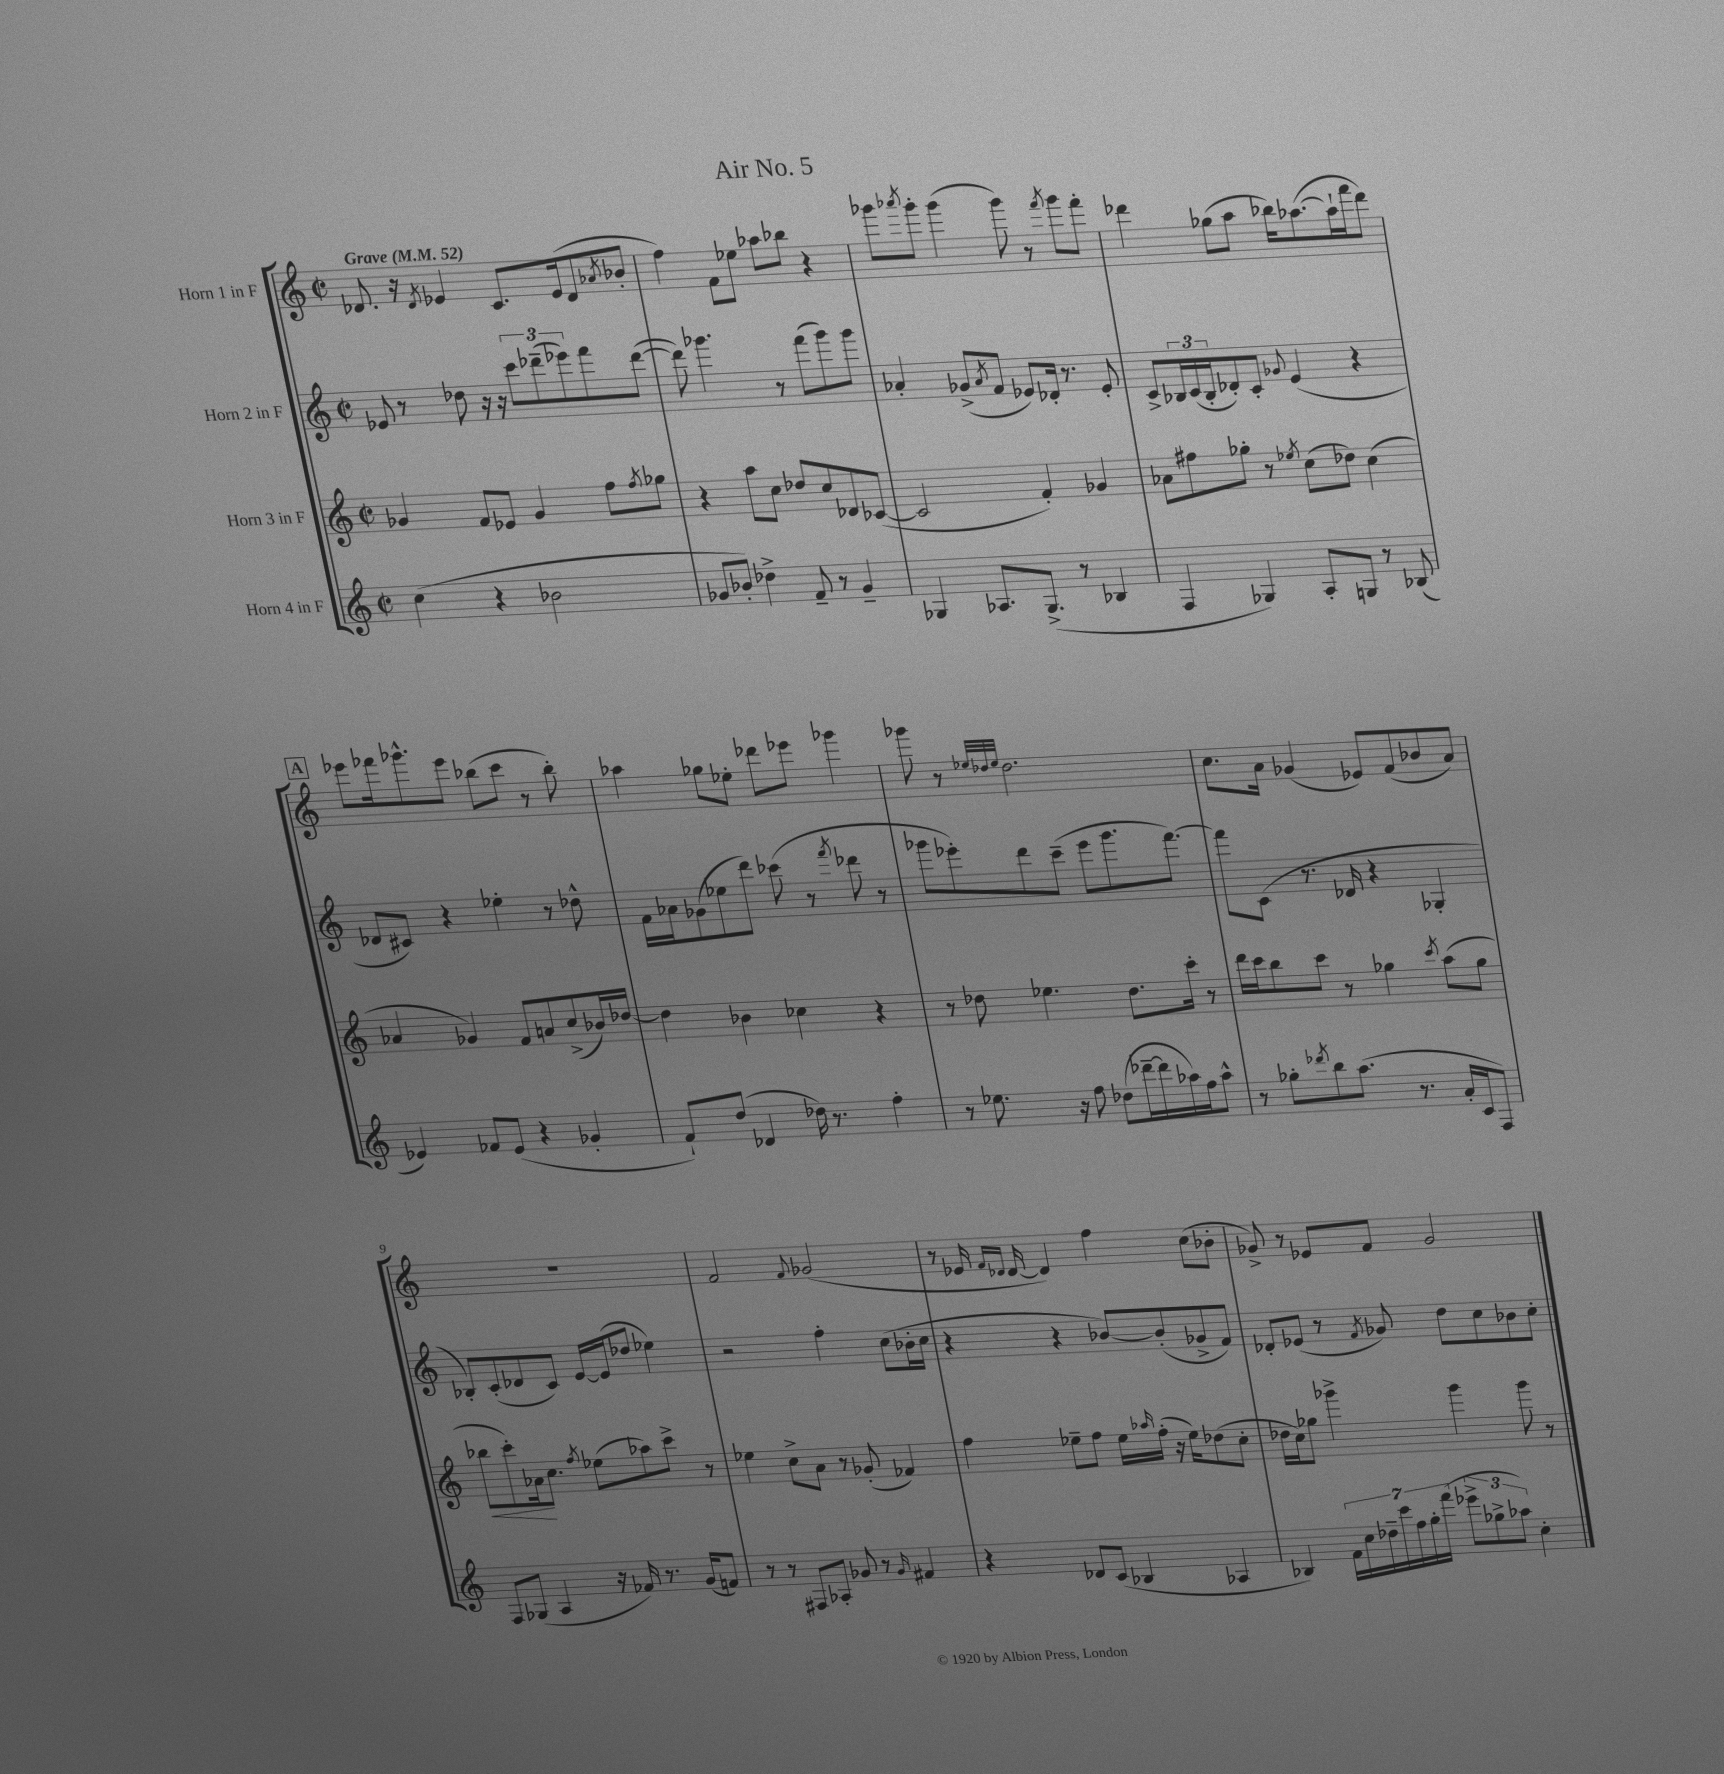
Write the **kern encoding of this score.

**kern	**kern	**kern	**kern
*staff4	*staff3	*staff2	*staff1
*clefG2	*clefG2	*clefG2	*clefG2
*k[]	*k[]	*k[]	*k[]
*M2/2	*M2/2	*M2/2	*M2/2
*met(c|)	*met(c|)	*met(c|)	*met(c|)
*MM52	*MM52	*MM52	*MM52
(4cc	4g-	8e-	8.d-
.	.	8r	.
.	.	.	16r
.	.	.	8qd-
4r	8f	8dd-	4e-
.	8e-	16r	.
.	.	16r	.
2b-	4g-	12ccc	8.c
.	.	(12ddd-~	.
.	.	12eee-)	.
.	.	.	(16e-
.	8ff	8fff	8d-
.	8qff	.	8qa-
.	8gg-	([8ddd-	8b-'
=	=	=	=
8g-	4r	8ddd-])	4ff)
8b-')	.	4.ggg-	.
4dd-^	8aa	.	8f
.	8cc	.	8ee-
8f~	8dd-	8r	8aa-
8r	8cc	(8fff	8bb-
4g-~	8d-	8ggg-)	4r
.	([8c-	8ggg-	.
=	=	=	=
4G-	2c-]	4a-'	8ggg-
.	.	.	8qaaa-
.	.	.	8ggg-'
8.A-	.	(8g-^	(4ggg-
.	.	8qa-	.
.	.	8f	.
(8.G-^	.	.	.
.	4f')	8e-)	8ggg-)
8r	.	16d-'	8r
.	.	8.r	.
.	.	.	8qfff
4B-	4g-	.	8ggg-
.	.	8e-'	8fff'
=	=	=	=
4F	8a-	8c^	4ddd-
.	8ff#	24B-	.
.	.	(24c	.
.	.	24B-'	.
4G-)	8gg-'	8d-')	(8gg-
.	8r	8c'	8aa
.	8qee-	8qqg-	.
8A'	(8cc	(4e	16bb-)
.	.	.	([8.aa-
8G	8dd-)	.	.
8r	(4cc	4r	16aa-`]
.	.	.	16fff
(8B-	.	.	8ddd-)
=	=	=	=
4e-)	4a-	8d-	8eee-
.	.	8c#)	16fff-
.	.	.	8.ggg-^^
8f-	4g-)	4r	.
(8e-	.	.	8eee-
4r	8f	4ee-'	(8bb-
.	8a	.	8ccc
4g-'	(8cc^	8r	8r
.	16b-)	8dd-^^	8bb-')
.	[16dd-	.	.
=	=	=	=
8f`)	4dd-]	16f	4aa-
.	.	16a-	.
(8dd	.	(8g-	.
4d-	4b-	8ee-	8gg-
.	.	8ddd)	8ee-'
16dd-)	4cc-	(8ccc-	8ddd-
8.r	.	.	.
.	.	8r	8eee-
.	.	8qfff	.
4ff'	4r	8ddd-	4ggg-
.	.	8r	.
=	=	=	=
8r	8r	8ggg-	8ggg-
8.ee-	8dd-	8eee-')	8r
.	.	.	32qqee-
.	.	.	32qqdd-
.	.	.	32qqee-
.	4.ee-	8ddd	2.dd-
16r	.	.	.
8ff	.	(8ccc~	.
(8dd-	.	8eee-	.
[16ddd-~	8.dd-	8.ggg-	.
16ddd-]	.	.	.
16aa-)	.	.	.
16ff	16ccc'	[8.fff)	.
8aa-^^	8r	.	.
=	=	=	=
8r	16ddd	8fff]	8.cc
.	16ccc	.	.
8gg-'	8bb	(8c	.
.	.	.	16a
8qddd-	.	.	.
8bb	8ccc	8.r	(4g-
(8.aa	8r	.	.
.	.	16d-	.
.	4gg-	4r	8e-)
8.r	.	.	.
.	.	.	(8f
.	8qccc	.	.
16a'	(8aa	4G-'	8b-
16c	.	.	.
8F)	8gg-	.	8a)
=	=	=	=
8F	8bb-	8B-')	1r
(8G-	8ccc')	(8c'	.
4A	16a-	8d-	.
.	8.cc	.	.
.	.	8c)	.
.	8qff	.	.
16r	(8ee-	[16e	.
16f-)	.	(16e]	.
8.r	8aa-)	8dd-	.
.	8ccc^	4ee-)	.
(16g	.	.	.
8f)	8r	.	.
=	=	=	=
8r	4ee-	2r	2f
8r	.	.	.
8F#	8cc^	.	.
8A-'	8a	.	.
.	.	.	8qqf
8g-	8r	4ff'	(2g-
8r	(8g-'	.	.
16qqg-	.	.	.
4f#	4f-)	(8cc	.
.	.	16b-'	.
.	.	16cc	.
=	=	=	=
4r	4ff	4r	8r
.	.	.	16e-
.	.	.	16qqf
.	.	.	16qqd-
.	.	.	[16d-
8d-	8ee-~	4r	4d-])
(8c	8ff	.	.
4B-	16ee-	[8b-)	4ff
.	16qqaa-	.	.
.	(16ff'	.	.
.	16r	(8b-']	.
.	16ee-)	.	.
4A-	(8dd-	8g-^	(8cc
.	8cc'	8f)	8b-'
=	=	=	=
4B-)	16dd-	8d-'	8g-^)
.	16cc)	.	.
.	8gg-	(8e-	8r
28f	4ggg-^	8r	8e-
28cc	.	.	.
28dd-~	.	.	.
28ccc	.	.	.
.	.	8qf	.
.	.	8g-)	8f
28ff	.	.	.
28gg'	.	.	.
(28fff	.	.	.
12eee-^	4ggg-	8dd	2g-
12gg-^	.	.	.
.	.	8cc	.
12aa-)	.	.	.
4cc'	8ggg-	8b-	.
.	8r	8cc'	.
==	==	==	==
*-	*-	*-	*-
